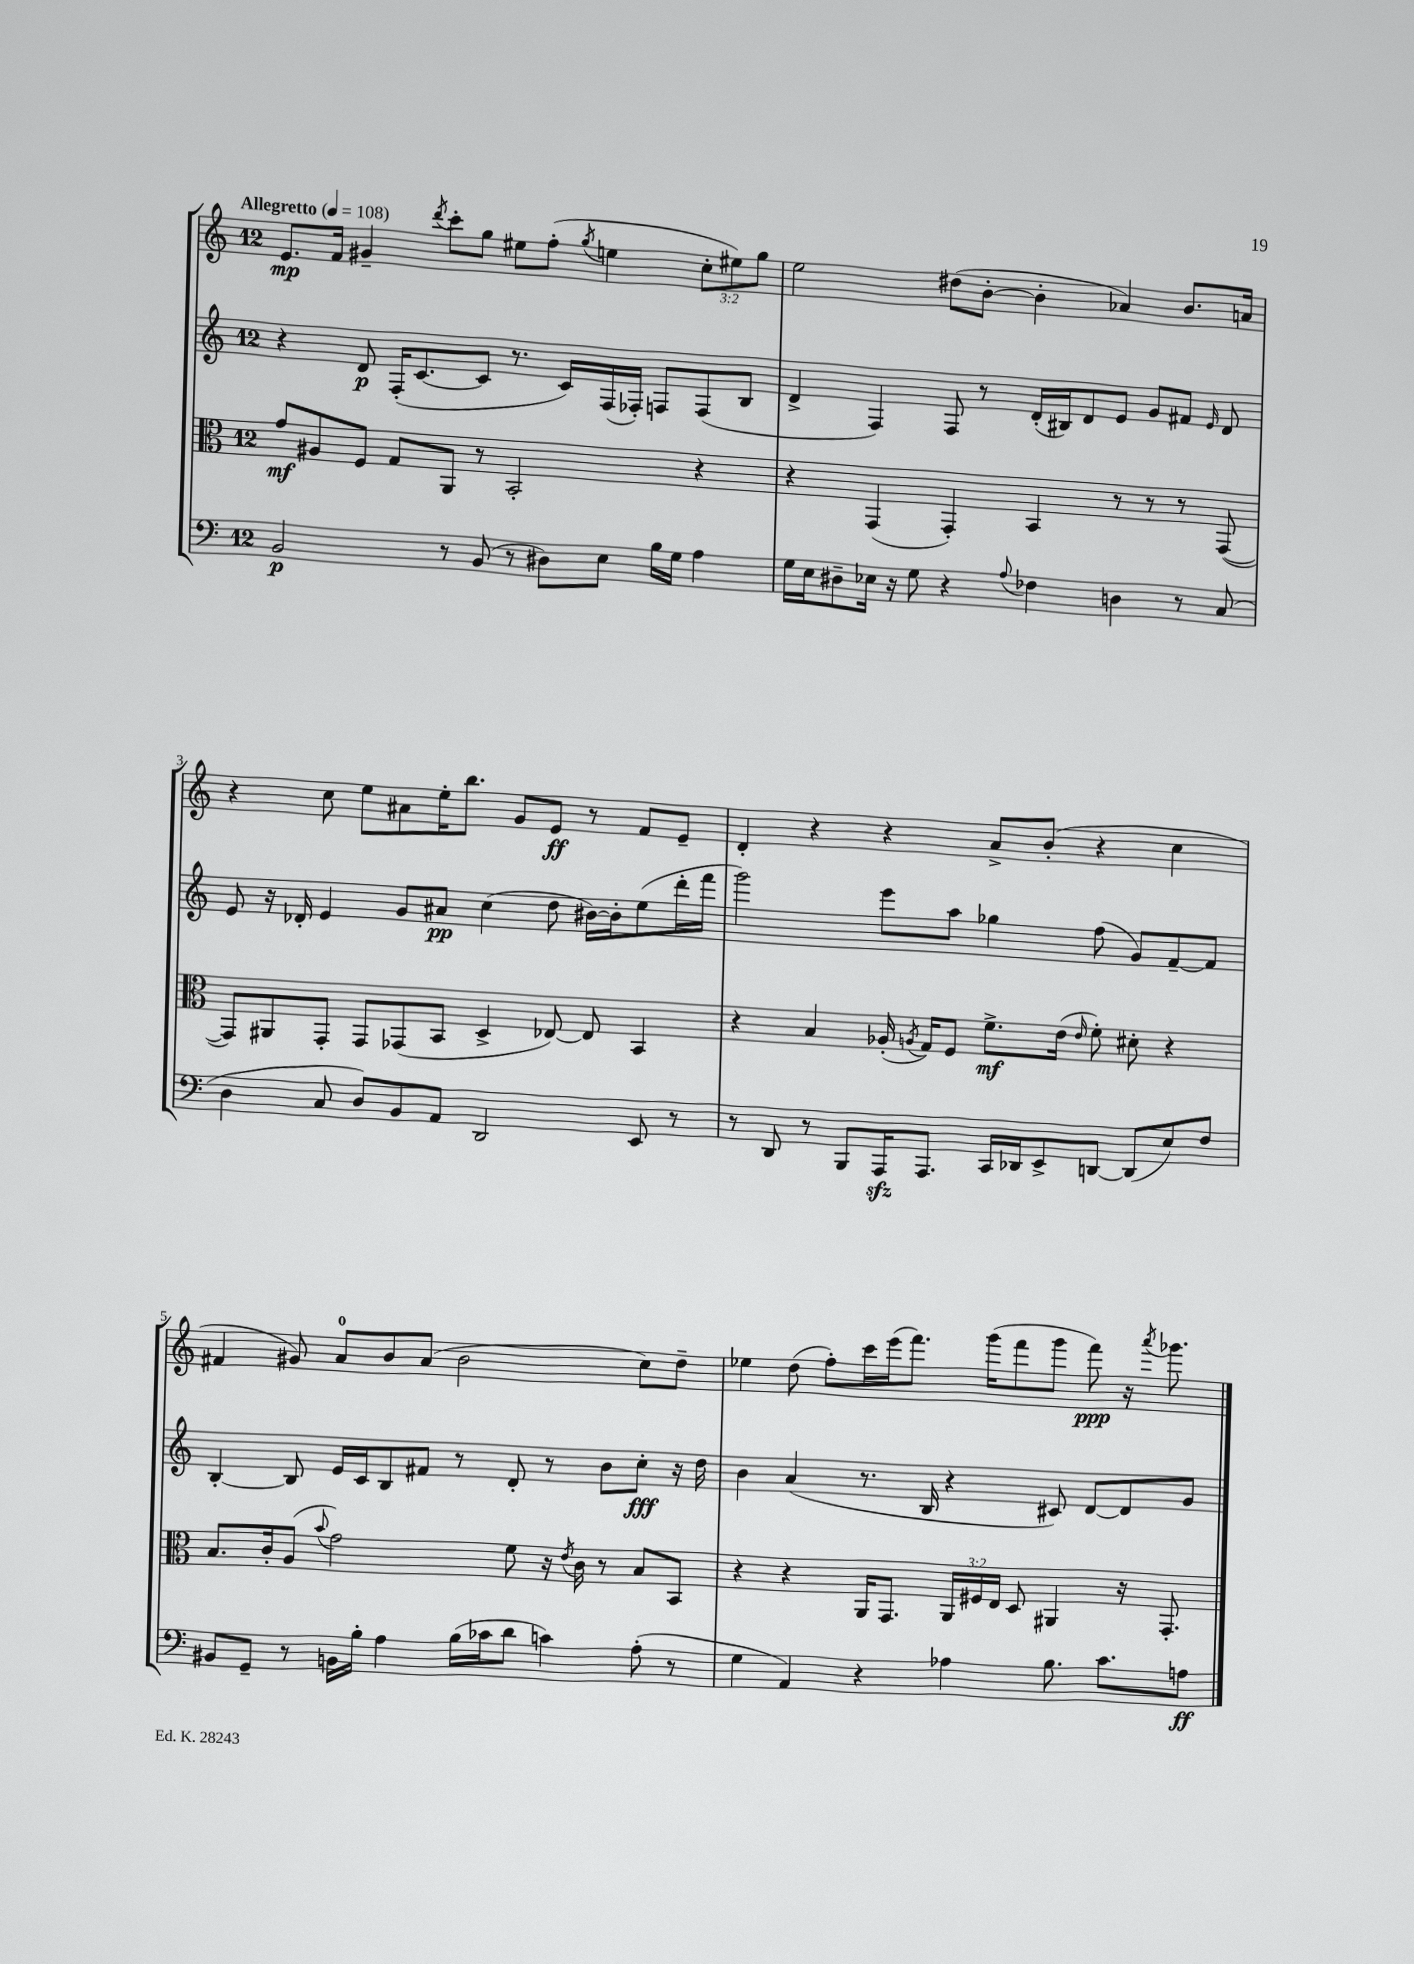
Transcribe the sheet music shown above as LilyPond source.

<<
\new StaffGroup <<
\new Staff = "s0" {
    \clef treble \key c \major \once \override Staff.TimeSignature.style = #'single-digit \time 12/8 \override Staff.TupletNumber.text = #tuplet-number::calc-fraction-text \tempo "Allegretto" 4 = 108
    \autoBeamOff e'8.[\mp f'16] gis'4-- \acciaccatura { d'''8 } c'''8[-. g''8] eis''8[ f''8]-.( \acciaccatura { g''8 } e''4 \tuplet 3/2 { c''8[-. eis''8) g''8] } |
    e''2 dis''8[( b'8]~-. b'4-. aes'4) b'8.[ a'16] |
    r4 c''8 e''8[ ais'8 e''16-. b''8.] g'8[ e'8]\ff r8 f'8[ e'8]-- |
    d'4-. r4 r4 a'8[-> b'8]-.( r4 c''4 |
    fis'4 gis'8) a'8[-0 b'8 a'8]( b'2 c''8[) d''8]-- |
    ees''4 d''8( f''8[-.) c'''16 e'''16( f'''8.]) g'''16[( f'''8 g'''8] f'''8\ppp) r16 \acciaccatura { a'''8 } ges'''8. \bar "|." |
}
\new Staff = "s1" {
    \clef treble \key c \major \once \override Staff.TimeSignature.style = #'single-digit \time 12/8
    \autoBeamOff r4 d'8\p f16[-.( c'8.~ c'8] r8. c'16[) f16( fes16]-.) f8[ f8( b8] |
    d'4-> f4) f8 r8 d'16[-.( bis16) d'8 e'8] g'8[ fis'8] \grace { e'16 } d'8 |
    e'8 r16 des'16-. e'4 g'8[ ais'8]\pp c''4( d''8 bis'16[~) bis'16-. e''8( d'''16-. f'''16] |
    g'''2) e'''8[ a''8] ges''4 f''8( g'8[) f'8~-- f'8] |
    b4~-. b8 e'16[ c'16 b8 fis'8] r8 d'8-. r8 b'8[ c''8]-.\fff r16 d''16 |
    b'4 a'4( r8. b16 r4 cis'8) d'8[~ d'8 g'8] \bar "|." |
}
\new Staff = "s2" {
    \clef alto \key c \major \once \override Staff.TimeSignature.style = #'single-digit \time 12/8 \override Staff.TupletNumber.text = #tuplet-number::calc-fraction-text
    \autoBeamOff g'8[\mf ais8 f8] g8[ a,8] r8 b,2-. r4 |
    r4 g,4( g,4-.) b,4 r8 r8 r8 g,8~( |
    g,8[) ais,8 g,8]-. g,8[ ges,8( b,8] d4-> ees8~) ees8 b,4 |
    r4 b4 aes16-.( \acciaccatura { a8 } g16[) f8] f'8.[->\mf e'16]( \grace { e'16 } f'8-.) dis'8-. r4 |
    b8.[ c'16-. a8]( \appoggiatura { b'8 } g'2) f'8 r16 \acciaccatura { e'8 } c'16 r8 b8[ b,8] |
    r4 r4 a,16[ g,8.] \tuplet 3/2 { a,16[ fis16 e16] } d8 ais,4 r16 g,8.-. \bar "|." |
}
\new Staff = "s3" {
    \clef bass \key c \major \once \override Staff.TimeSignature.style = #'single-digit \time 12/8
    \autoBeamOff b,2\p r8 b,8( r8 dis8[) e8] b16[ g16] a4 |
    g16[ e16 dis8-- ees16] r16 g8 r4 \appoggiatura { a8 } fes4 d4 r8 c8( |
    d4 c8 d8[) b,8 a,8] d,2 e,8 r8 |
    r8 d,8 r8 b,,8[ a,,16\sfz a,,8.] c,16[ des,16 e,8-> d,8]~ d,8[( e8) f8] |
    bis,8[ g,8]-- r8 b,16[ b16]-. a4 b16[( ces'16 d'8] c'4) a8-.( r8 |
    g4 a,4) r4 aes4 b8. c'8.[ a8]\ff \bar "|." |
}
>>
>>
